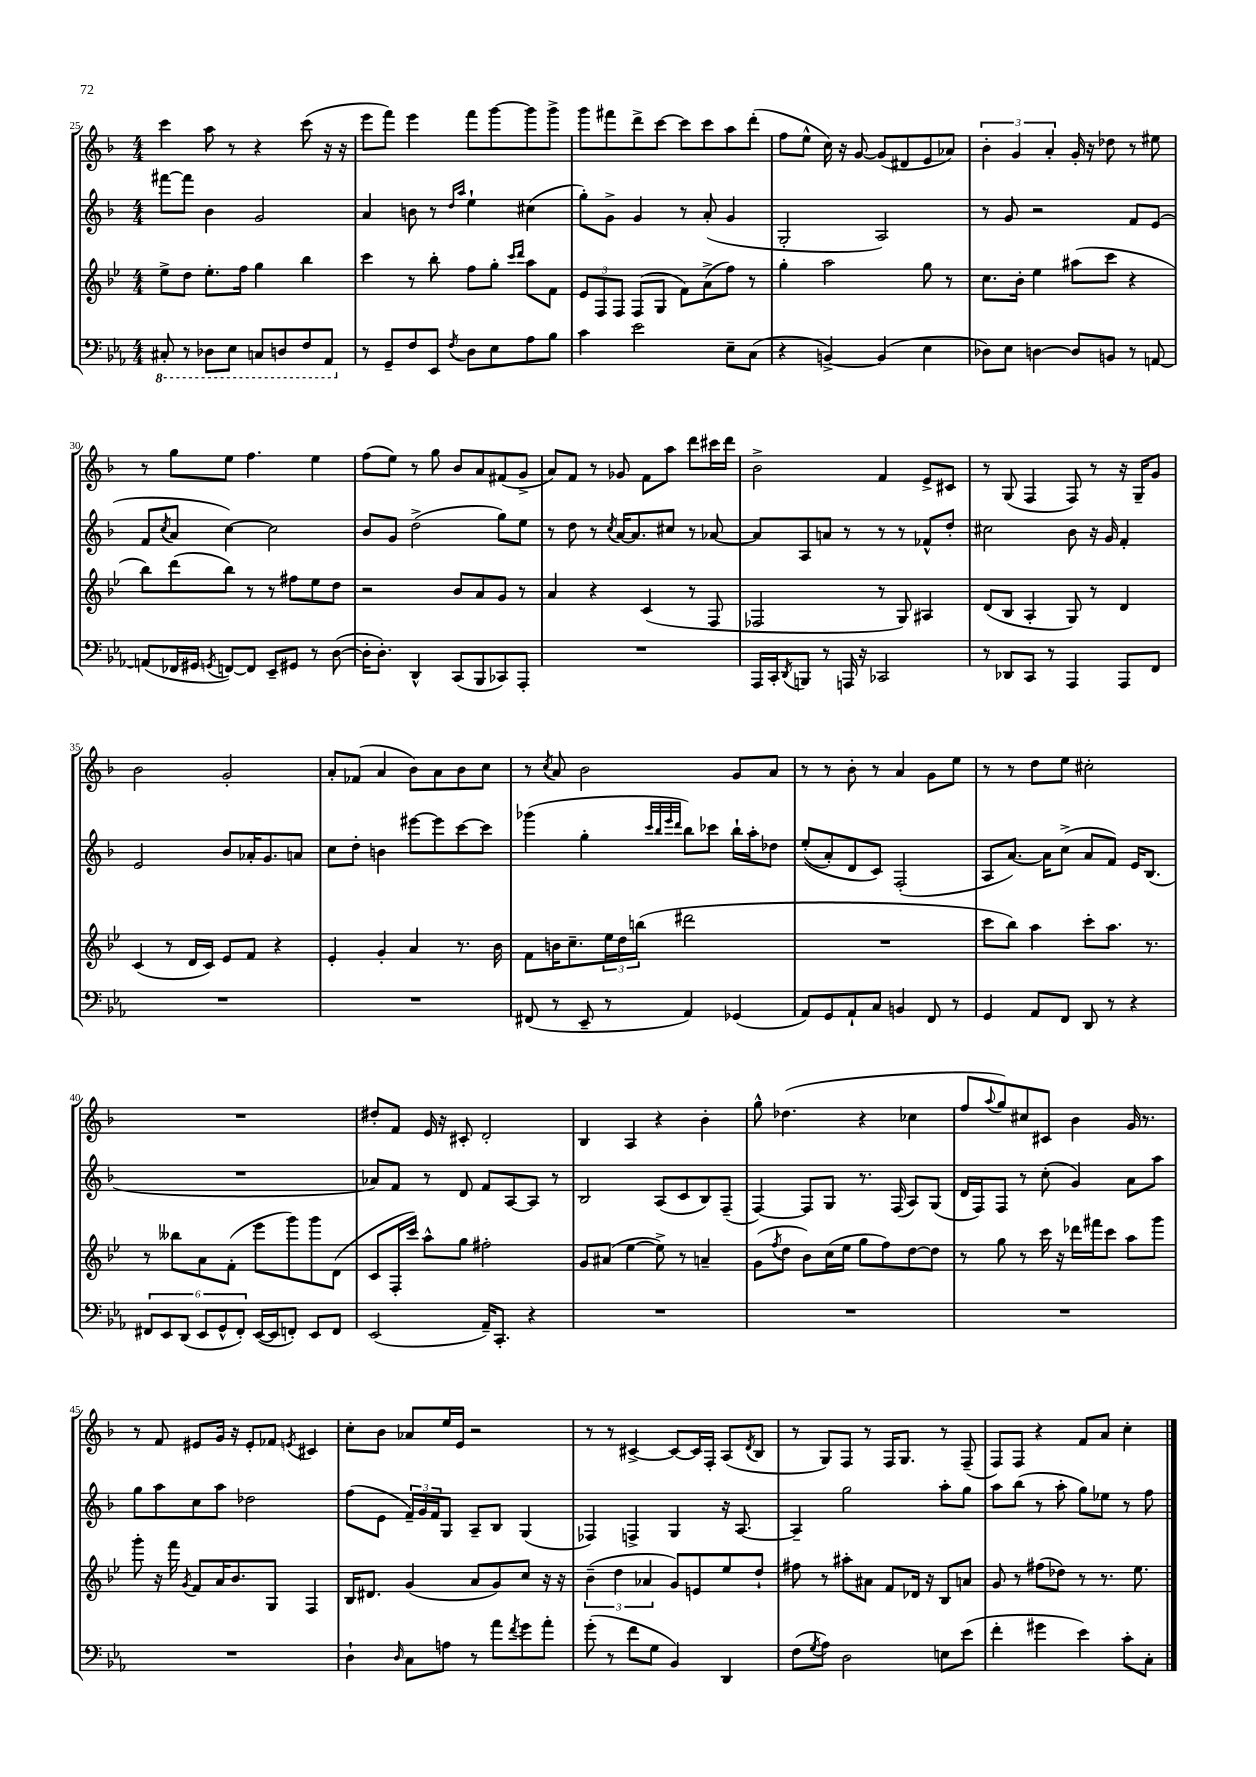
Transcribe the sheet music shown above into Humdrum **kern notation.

**kern	**kern	**kern	**kern
*staff4	*staff3	*staff2	*staff1
*clefF4	*clefG2	*clefG2	*clefG2
*k[b-e-a-]	*k[b-e-]	*k[b-]	*k[b-]
*M4/4	*M4/4	*M4/4	*M4/4
8CC#'	8ee-^	[8fff#	4ccc
8r	8dd	8fff#]	.
8DD-	8.ee-'	4b-	8aa
8EE-	.	.	8r
.	16ff	.	.
8CC	4gg	2g	4r
8DD	.	.	.
8FF	4bb-	.	(8ccc
8AAA-	.	.	16r
.	.	.	16r
=	=	=	=
8r	4ccc	4a	8eee
8GG~	.	.	8fff)
8F	8r	8b	4eee
8EE-	8bb-'	8r	.
.	.	16qqdd	.
8qF	.	16qqaa	.
8D	8ff	4ee`	8fff
8E-	8gg'	.	[8ggg
.	16qqccc	.	.
.	16qqddd	.	.
8A-	8aa	(4cc#	8ggg]
8B-	8f	.	8ggg^
=	=	=	=
4c	12e-	8gg')	8ggg
.	12F	.	.
.	.	8g^	8fff#
.	12F	.	.
2e-	(8F	4g	8ddd^
.	8G	.	[8ccc
.	8f)	8r	8ccc]
.	(8a^	(8a'	8ccc
8E-~	8ff)	4g	8aa
(8C	8r	.	(8ddd'
=	=	=	=
4r	4gg'	2G'	8ff
.	.	.	8ee^^
[4BB^)	2aa	.	16cc)
.	.	.	16r
.	.	.	[8g
(4BB]	.	2A)	(8g]
.	.	.	8d#
4E-	8gg	.	8e
.	8r	.	8a-)
=	=	=	=
8D-)	8.cc	8r	6b-'
8E-	.	8g	.
.	.	.	6g
.	16b-'	.	.
[4D	4ee-	2r	.
.	.	.	6a'
8D]	(8aa#	.	16g'
.	.	.	16r
8BB	8ccc	.	8dd-
8r	4r	8f	8r
[8AA	.	(8e	8ee#
=	=	=	=
(8AA]	8bb-)	8f	8r
.	.	8qcc	.
16FF-	(8ddd	8a	8gg
16GG#	.	.	.
8qGG	.	.	.
[8FF)	8bb-)	[4cc)	8ee
8FF]	8r	.	4.ff
8EE-~	8r	2cc]	.
8GG#	8ff#	.	.
8r	8ee-	.	4ee
([8D	8dd	.	.
=	=	=	=
16D']	2r	8b-	(8ff
8.D')	.	.	.
.	.	8g	8ee)
4DD^^	.	(2dd^	8r
.	.	.	8gg
(8CC	8b-	.	8b-
8BBB-	8a	.	8a
8CC-)	8g	8gg)	(8f#
8AAA-'	8r	8ee	8g^
=	=	=	=
1r	4a	8r	8a)
.	.	8dd	8f
.	4r	8r	8r
.	.	8qcc	.
.	.	[16a	8g-
.	.	8.a]	.
.	(4c	.	8f
.	.	8cc#	8aa
.	8r	8r	8ddd
.	8F	[8a-	16ccc#
.	.	.	16ddd
=	=	=	=
16AAA-	2F-	8a-]	2b-^
16CC'	.	.	.
8qDD	.	.	.
8BBB	.	8A	.
8r	.	8a	.
16AAA	.	8r	.
16r	.	.	.
2CC-	8r	8r	4f
.	8G)	8r	.
.	4A#	8f-^^	8e^
.	.	8dd'	8c#
=	=	=	=
8r	(8d	2cc#	8r
8DD-	8B-	.	(8G
8CC	4A'	.	4F
8r	.	.	.
4AAA-	8G)	8b-	8F)
.	8r	16r	8r
.	.	16g	.
8AAA-	4d	4f'	16r
.	.	.	16G~
8FF	.	.	8g
=	=	=	=
1r	(4c	2e	2b-
.	8r	.	.
.	16d	.	.
.	16c)	.	.
.	8e-	8b-	2g'
.	8f	16a-'	.
.	.	8.g	.
.	4r	.	.
.	.	8a	.
=	=	=	=
1r	4e-'	8cc	8a'
.	.	8dd'	(8f-
.	4g'	4b	4a
.	4a	[8eee#	8b-)
.	.	8eee#]	8a
.	8.r	[8ccc	8b-
.	.	8ccc]	8cc
.	16b-	.	.
=	=	=	=
(8FF#	8f	(4ggg-	8r
.	.	.	8qcc
8r	16b	.	8a
.	8.cc~	.	.
8EE-~	.	4gg'	2b-
8r	24ee-	.	.
.	24dd	.	.
.	(24bb	.	.
.	.	32qqccc	.
.	.	32qqbb-	.
.	.	32qqeee	.
.	.	32qqddd	.
4AA-)	2ddd#	8bb-)	.
.	.	8ccc-	.
(4GG-	.	16bb-`	8g
.	.	16aa'	.
.	.	8dd-	8a
=	=	=	=
8AA-)	1r	&((8ee'	8r
8GG	.	8a')	8r
8AA-`	.	8d	8b-'
8C	.	8c&)	8r
4BB	.	(2F'	4a
8FF	.	.	8g
8r	.	.	8ee
=	=	=	=
4GG	8ccc	8A	8r
.	8bb-)	[8.a)	8r
8AA-	4aa	.	8dd
.	.	16a]	.
8FF	.	(8cc^	8ee
8DD	8ccc'	8a	2cc#'
8r	8.aa	8f)	.
4r	.	16e	.
.	8.r	(8.B-	.
=	=	=	=
12FF#	8r	1r	1r
12EE-	.	.	.
.	8bb--	.	.
(12DD	.	.	.
12EE-	8a	.	.
12GG^^	.	.	.
.	(8f'	.	.
12FF#')	.	.	.
([16EE-	8eee-	.	.
16EE-]	.	.	.
8FF')	8ggg)	.	.
8EE-	8ggg	.	.
8FF	(8d	.	.
=	=	=	=
(2EE-	8c	8a-)	8dd#'
.	16F'	8f	8f
.	16ccc)	.	.
.	8aa^^	8r	16e
.	.	.	16r
.	8gg	8d	8c#'
16AA-~)	2ff#'	8f	2d'
8.CC'	.	.	.
.	.	[8A	.
4r	.	8A]	.
.	.	8r	.
=	=	=	=
1r	8g	2B-	4B-
.	(8a#	.	.
.	[4ee-	.	4A
.	8ee-^])	(8A	4r
.	8r	8c	.
.	4a~	8B-)	4b-'
.	.	(8F~	.
=	=	=	=
1r	(8g	[4F)	8gg^^
.	8qff	.	.
.	8dd	.	(4.dd-
.	8b-)	8F]	.
.	(16cc	8G	.
.	16ee-	.	.
.	8gg	8.r	4r
.	8ff)	.	.
.	.	(16F	.
.	[8dd	8A)	4cc-
.	8dd]	(8G	.
=	=	=	=
1r	8r	16d	8ff
.	.	16F)	.
.	.	.	8qqaa
.	8gg	8F	8gg)
.	8r	8r	8cc#
.	16ccc	(8cc'	8c#
.	16r	.	.
.	16ddd-	4g)	4b-
.	16fff#	.	.
.	8ccc	.	.
.	8aa	8a	16g
.	.	.	8.r
.	8ggg	8aa	.
=	=	=	=
1r	8ggg'	8gg	8r
.	16r	8aa	8f
.	16fff	.	.
.	8qg	.	.
.	8f	8cc	8e#
.	16a	8aa	16g
.	8.b-	.	16r
.	.	2dd-	8e#'
.	8G	.	8f-
.	.	.	8qe
.	4F	.	4c#
=	=	=	=
4D`	16B-	(8ff	8cc'
.	8.d#	.	.
.	.	8e	8b-
16qqD	.	.	.
8C	(4g	24f~)	8a-
.	.	24g	.
.	.	24f	.
8A	.	8G	16ee
.	.	.	16e
8r	8a	8A~	2r
8a-	8g)	8B-	.
8qf	.	.	.
8g	8cc	(4G	.
8a-'	16r	.	.
.	16r	.	.
=	=	=	=
(8g'	(6b-~	4F-)	8r
8r	.	.	8r
.	6dd	.	.
8f	.	4F^	[4c#^
.	6a-	.	.
8G	.	.	.
4BB-)	8g)	4G	8c#_
.	8e	.	16c#]
.	.	.	16F'
4DD	8ee-	16r	(8A
.	.	[8.A	.
.	.	.	8qd
.	8dd`	.	8B-
=	=	=	=
(8F	8ff#	4A~]	8r
8qG	.	.	.
8A-)	8r	.	8G)
2D	8aa#'	2gg	8F
.	8a#	.	8r
.	8f	.	16F
.	.	.	8.G
.	16d-	.	.
.	16r	.	.
8E	8B-	8aa'	8r
(8e-	8a	8gg	(8F~
=	=	=	=
4f'	8g	8aa	8F)
.	8r	(8bb-	8F
4g#	(8ff#	8r	4r
.	8dd-)	8aa'	.
4e-)	8r	8gg)	8f
.	8.r	8ee-	8a
8c'	.	8r	4cc'
.	8.ee-	.	.
8C'	.	8ff	.
==	==	==	==
*-	*-	*-	*-
